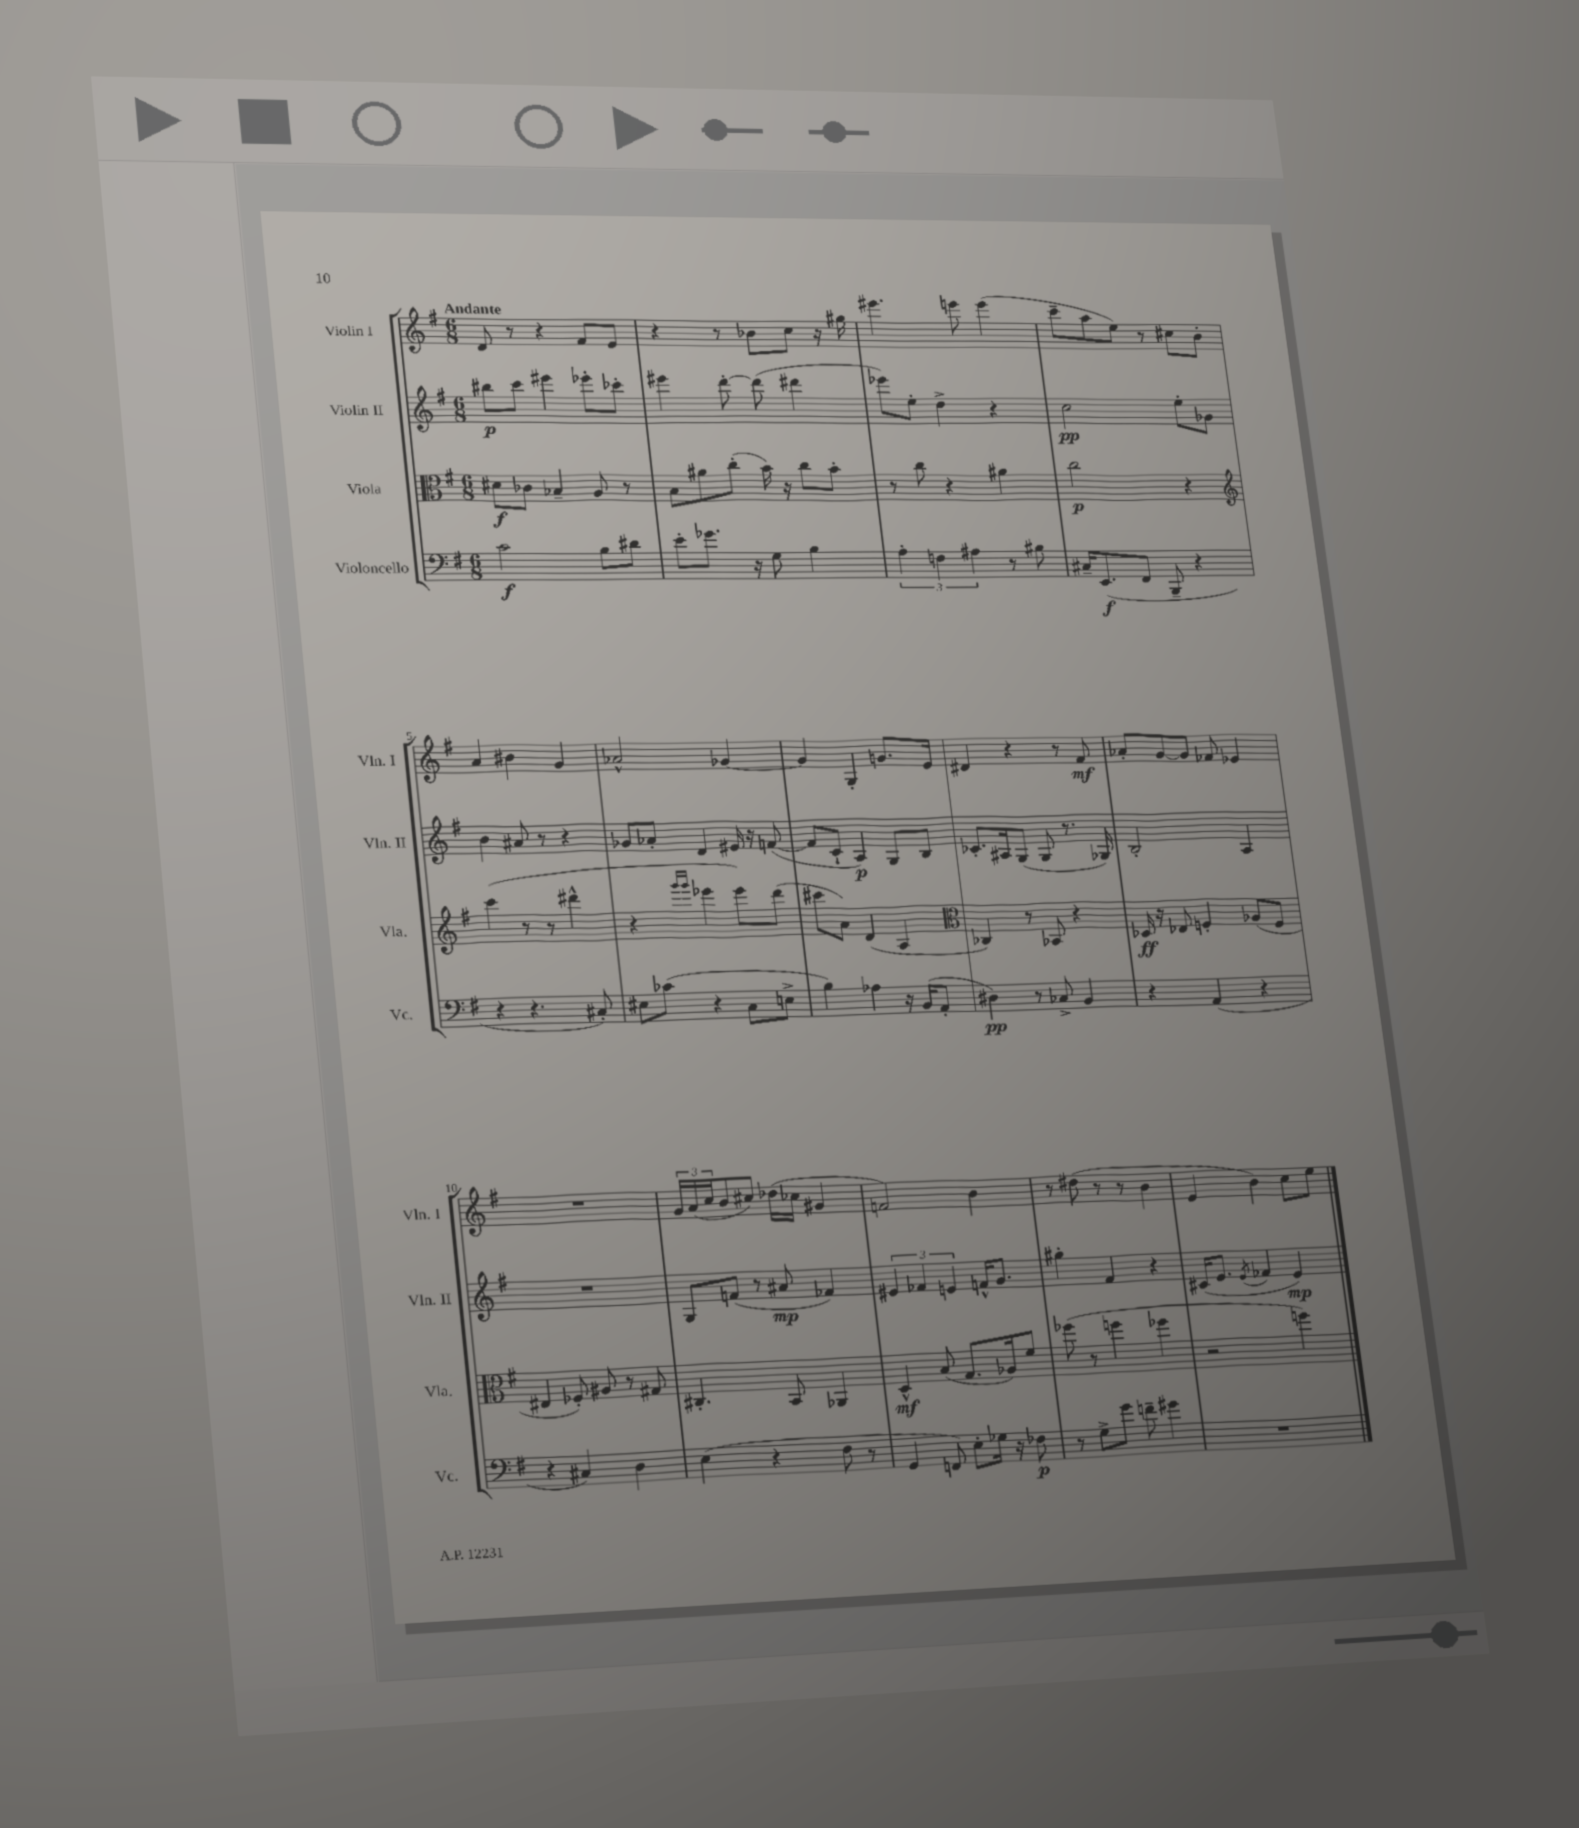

**kern	**dynam	**kern	**dynam	**kern	**dynam	**kern	**dynam
*part4	*part4	*part3	*part3	*part2	*part2	*part1	*part1
*staff4	*staff4	*staff3	*staff3	*staff2	*staff2	*staff1	*staff1
*I"Violoncello	*	*I"Viola	*	*I"Violin II	*	*I"Violin I	*
*I'Vc.	*	*I'Vla.	*	*I'Vln. II	*	*I'Vln. I	*
*clefF4	*	*clefC3	*	*clefG2	*	*clefG2	*
*k[f#]	*	*k[f#]	*	*k[f#]	*	*k[f#]	*
*M6/8	*	*M6/8	*	*M6/8	*	*M6/8	*
=1	=1	=1	=1	=1	=1	=1	=1
!	!	!	!	!	!	!LO:TX:a:B:t=Andante	!
2c\	f	8d#X\L	f	8bb#X\L	p	8d/	.
.	.	8c-X\J	.	8ccc\J	.	8r	.
.	.	4B-X~/	.	4eee#X\	.	4r	.
8B\L	.	8A/	.	8eee-X'\L	.	8f#/L	.
8d#X\J	.	8r	.	8ccc-X'\J	.	8e/J	.
=2	=2	=2	=2	=2	=2	=2	=2
8e'\L	.	8B\L	.	4eee#X\	.	4r	.
8.g-X\J	.	8a#X\	.	.	.	.	.
.	.	(8cc'\J	.	[8ddd'\	.	8r	.
16r	.	.	.	.	.	.	.
8G\	.	16b\)	.	(8ddd\]	.	8b-X\L	.
.	.	16r	.	.	.	.	.
4B\	.	8cc\L	.	4ddd#X\	.	8cc\J	.
.	.	8b'\J	.	.	.	16r	.
.	.	.	.	.	.	16gg#X\	.
=3	=3	=3	=3	=3	=3	=3	=3
6A'\	.	8r	.	8eee-X\L)	.	4.eee#X\	.
.	.	8cc\	.	8ee'\J	.	.	.
6Fn\	.	.	.	.	.	.	.
.	.	4r	.	4dd^\	.	.	.
6A#X\	.	.	.	.	.	.	.
.	.	.	.	.	.	8eeen\	.
8r	.	4a#X\	.	4r	.	(4eee\	.
8B#X\	.	.	.	.	.	.	.
=4	=4	=4	=4	=4	=4	=4	=4
16C#X~/KL	.	2cc\	p	2cc\	pp	8ccc~\L	.
(8.EE/	f	.	.	.	.	.	.
.	.	.	.	.	.	8aa\	.
8FF#/J	.	.	.	.	.	8ee\J)	.
8BBB~/	.	.	.	.	.	8r	.
4r	.	4r	.	8ee'\L	.	8cc#X\L	.
.	.	.	.	8g-X\J	.	8b'\J	.
!!LO:LB:g=z
=5	=5	=5	=5	=5	=5	=5	=5
*	*	*clefG2	*	*	*	*	*
4r	.	(4ccc\	.	4b\	.	4a/	.
4.r	.	8r	.	8a#X/	.	4b#X\	.
.	.	8r	.	8r	.	.	.
.	.	4ddd#X^^\	.	4r	.	4g/	.
8C#X'/)	.	.	.	.	.	.	.
=6	=6	=6	=6	=6	=6	=6	=6
8E#X\L	.	4r	.	8g-X/L	.	2a-X^^/	.
(8c-X\J	.	.	.	8a-X'/J	.	.	.
.	.	16qqggg/LL	.	.	.	.	.
.	.	16qqggg/JJ	.	.	.	.	.
4r	.	4eee-X\	.	4d/	.	.	.
8C\L	.	8eee-\L)	.	16e#X/	.	[4g-X/	.
.	.	.	.	16r	.	.	.
8En^\J	.	(8ddd\J	.	([8fn/	.	.	.
=7	=7	=7	=7	=7	=7	=7	=7
4B\)	.	8ccc#X\L	.	8f/L]	.	4g-/]	.
.	.	8a\J)	.	8c`/J	.	.	.
4A-X\	.	(4d/	.	4A/)	p	4G'/	.
16r	.	4A/	.	8G/L	.	8.gn/L	.
(16BB/KL	.	.	.	.	.	.	.
8AA'/J	.	.	.	8B/J	.	.	.
.	.	.	.	.	.	16e/Jk	.
=8	=8	=8	=8	=8	=8	=8	=8
*	*	*clefC3	*	*	*	*	*
4D#X\)	pp	4C-X/)	.	8.c-X'/L	.	4d#X/	.
.	.	.	.	16A#X/k	.	.	.
8r	.	8r	.	(8G/J	.	4r	.
8C-X^/	.	8BB-X/	.	8G/	.	.	.
4BB/	.	4r	.	8.r	.	8r	.
.	.	.	.	.	.	8f#/	mf
.	.	.	.	16G-X/)	.	.	.
=9	=9	=9	=9	=9	=9	=9	=9
4r	.	16D-X/	ff	2B'/	.	8a-X'/L	.
.	.	16r	.	.	.	.	.
.	.	8E-X/	.	.	.	[8g/	.
(4AA/	.	4Fn'/	.	.	.	8g/J]	.
.	.	.	.	.	.	8f-X/	.
4r	.	(8A-X/L	.	4A/	.	4e-X/	.
.	.	8F/J	.	.	.	.	.
!!LO:LB:g=z
=10	=10	=10	=10	=10	=10	=10	=10
4r	.	4E#X/	.	2.r	.	2.r	.
4C#X/)	.	8F-X'/)	.	.	.	.	.
.	.	8A#X/	.	.	.	.	.
4D\	.	8r	.	.	.	.	.
.	.	8G#X/	.	.	.	.	.
=11	=11	=11	=11	=11	=11	=11	=11
(4E\	.	4.C#X'/	.	8G/L	.	24g/LL	.
.	.	.	.	.	.	(24a/	.
.	.	.	.	.	.	24cc/J	.
.	.	.	.	(8fn/J	.	8b/	.
4r	.	.	.	8r	.	8cc#X/J)	.
.	.	8BB/	.	8a#X/	mp	(16dd-X\LL	.
.	.	.	.	.	.	16cc-X\JJ	.
8F#\	.	4AA-X/	.	4f-X/)	.	4g#X/	.
8r	.	.	.	.	.	.	.
=12	=12	=12	=12	=12	=12	=12	=12
4GG/	.	4D^^/	mf	6e#X/	.	2fn/)	.
.	.	.	.	6f-X/	.	.	.
8FFn/)	.	(8B/	.	.	.	.	.
.	.	.	.	6en/	.	.	.
8E'\L	.	8.G/L	.	.	.	.	.
16G-X\Jk	.	.	.	16fn^^/KL	.	4b\	.
16r	.	16A-X/k)	.	8.g/J	.	.	.
8F-X\	p	8f#/J	.	.	.	.	.
=13	=13	=13	=13	=13	=13	=13	=13
8r	.	(8ff-X\	.	4gg#X'\	.	8r	.
8G^\L	.	8r	.	.	.	(8dd#X\	.
8g\J	.	4ffn\	.	4f#/	.	8r	.
8fn~\	.	.	.	.	.	8r	.
4g#X\	.	4ff-X\	.	4r	.	4b\	.
=14	=14	=14	=14	=14	=14	=14	=14
2.r	.	2r	.	(16c#X/KL	.	4e/	.
.	.	.	.	8.e/J	.	.	.
.	.	.	.	8qe/	.	.	.
.	.	.	.	4f-X/	.	4b\)	.
.	.	4ffn\)	.	4e/)	mp	8cc\L	.
.	.	.	.	.	.	8ee\J	.
==	==	==	==	==	==	==	==
*-	*-	*-	*-	*-	*-	*-	*-
